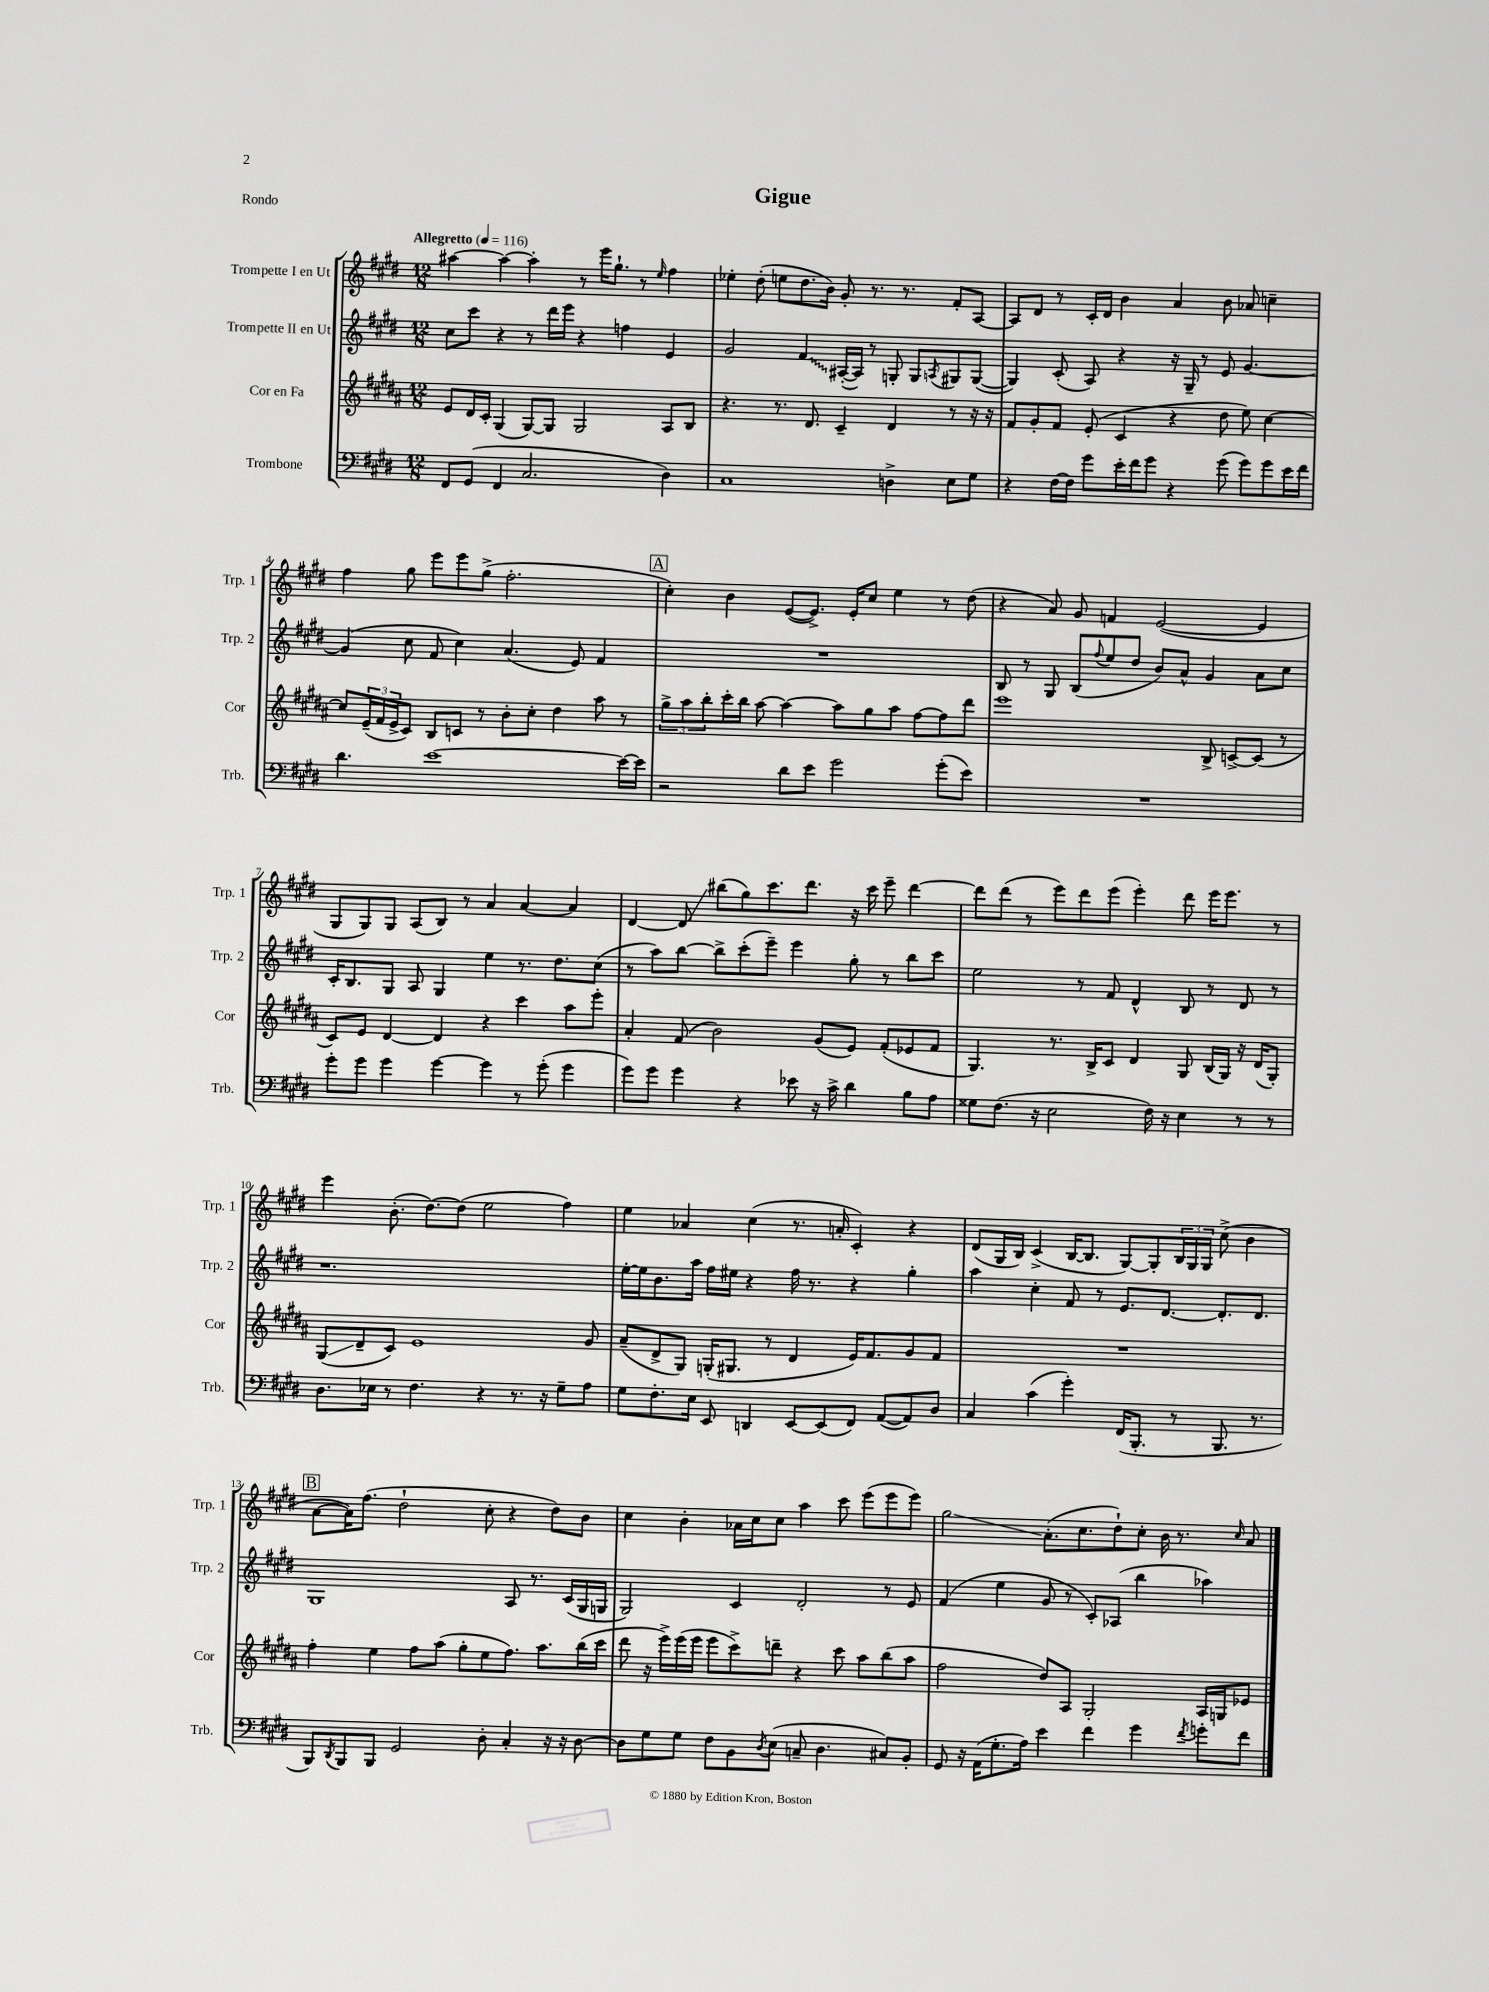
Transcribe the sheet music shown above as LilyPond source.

\header { title = "Gigue" piece = "Rondo" }
<<
\new StaffGroup <<
\new Staff = "s0" \with { instrumentName = "Trompette I en Ut" shortInstrumentName = "Trp. 1" } {
    \clef treble \key e \major \numericTimeSignature \time 12/8 \tempo "Allegretto" 4 = 116
    ais''4~ ais''4~ ais''4-. r8 e'''16 gis''8.-! r8 \grace { e''16 } fis''4 |
    ees''4-. dis''8-.( e''8 dis''8. b'16) gis'8-. r8. r8. fis'8-. a8~ |
    a8 dis'8 r8 cis'16-. dis'16 b'4 a'4 b'8 aes'8 c''4-- |
    fis''4 gis''8 e'''8 e'''8 gis''8->( fis''2.-. |
    \mark \markup { \box "A" } cis''4-.) b'4 e'8~( e'8.->) e'16-. cis''8 e''4 r8 dis''8( |
    r4 a'8) gis'8 f'4 e'2~( e'4 |
    gis8 gis8) gis8 a8( b8) r8 a'4 a'4~ a'4 |
    dis'4~ dis'8\glissando bis''8( gis''8) cis'''8. dis'''8. r16 cis'''16 e'''8-- dis'''4~ |
    dis'''8 dis'''8( r8 e'''8) dis'''8 e'''8( e'''4-.) dis'''8 e'''16 e'''8. r8 |
    e'''4 b'8.-.( dis''8.~) dis''8( e''2 fis''4) |
    e''4 aes'4 cis''4( r8. a'16-. cis'4-.) r4 |
    dis'8( gis16 b16) cis'4->( b16~ b8. gis8~) gis8-. \tuplet 3/2 { b16 gis16 gis16 } cis''8->( b'4 |
    \mark \markup { \box "B" } a'8~ a'16) fis''8.( dis''2-! cis''8-. r4 dis''8) b'8 |
    cis''4 b'4-. aes'16 cis''16 cis''8 a''4 cis'''8 e'''8( e'''8 e'''8) |
    gis''2\glissando a'8.-.( cis''8. dis''8-!) cis''8-. b'16 r8. \grace { cis''16 } a'8 \bar "|." |
}
\new Staff = "s1" \with { instrumentName = "Trompette II en Ut" shortInstrumentName = "Trp. 2" } {
    \clef treble \key e \major \numericTimeSignature \time 12/8
    cis''8 cis'''8 r4 r8 dis'''16 e'''16 r4 f''4 e'4 |
    gis'2 \once \override Glissando.style = #'zigzag fis'4\glissando ais16~-.( ais16) r8 g8-. g8 \acciaccatura { a8 } gis8 gis8~( |
    gis4) cis'8-.( a8) r4 r16 gis16-- r8 e'8 gis'4.~ |
    gis'4( cis''8 fis'8 cis''4) a'4.( e'8) fis'4 |
    \mark \markup { \box "A" } R1. |
    b8 r8 gis8 b8( \appoggiatura { fis''8 } e''8 dis''8 b'8) a'8-^ gis'4 a'8 cis''8 |
    cis'16-. b8. gis8 a8 gis4 e''4 r8. dis''8. cis''8( |
    r8 a''8) b''8~ b''8-> cis'''8-.( e'''8--) e'''4 gis''8-. r8 b''8 cis'''8 |
    e''2 r8 fis'8 dis'4-^ b8 r8 dis'8 r8 |
    r1. |
    e''16~-. e''16 b'8. a''16 fis''16 eis''16 r4 fis''16 r8. r4 gis''4-. |
    a''4 cis''4-. fis'8 r8 e'8. dis'8.~ dis'8.-. dis'8. |
    \mark \markup { \box "B" } gis1 a8 r8. cis'16( gis16 g16 |
    gis2) cis'4 dis'2-. r8 e'8 |
    fis'4( e''4 gis'8 r8 cis'8-.) aes8( b''4 aes''4) \bar "|." |
}
\new Staff = "s2" \with { instrumentName = "Cor en Fa" shortInstrumentName = "Cor" } {
    \clef treble \key b \major \numericTimeSignature \time 12/8
    e'8 dis'16 cis'16-. gis4( gis8~) gis8 gis2 ais8 b8 |
    r4. r8. dis'8. cis'4-- dis'4 r8 r16 r16 |
    fis'8 gis'8-. fis'8 e'8-.( cis'4 r4 dis''8 e''8) cis''4~ |
    cis''8 \tuplet 3/2 { e'16--( fis'16 e'16-> } cis'8) b8 c'8 r8 b'8-. cis''8-. dis''4 ais''8 r8 |
    \mark \markup { \box "A" } \tuplet 3/2 { gis''8-> ais''8 b''8-. } cis'''16-. b''16 ais''8~ ais''4~ ais''8 gis''8 ais''8 fis''8~ fis''8 dis'''8 |
    e'''1 b8-> c'8~-> c'8( r8 |
    cis'8) e'8 dis'4~ dis'4 r4 cis'''4 ais''8 e'''8-. |
    ais'4-. fis'8( b'2) gis'8( e'8) fis'8-.( ees'8 fis'8 |
    gis4.) r8. b16-> cis'8 dis'4 gis8 b16( gis16) r16 dis'16( gis8-.) |
    gis8\glissando( dis'8-- cis'8) e'1 gis'8 |
    ais'8--( dis'8-> gis8) g16-.( gis8. r8 dis'4 e'16) fis'8. gis'8 fis'8 |
    R1. |
    \mark \markup { \box "B" } fis''4-. e''4 fis''8 ais''8( gis''8-. e''8 fis''8.) ais''8. b''16( cis'''16 |
    dis'''8 r16 e'''16->) e'''16( e'''16 e'''8 cis'''8->) d'''8-- r4 cis'''8 ais''8 b''8( ais''8 |
    fis''2 dis''8) ais8 gis2-. ais16 g16 ees'8 \bar "|." |
}
\new Staff = "s3" \with { instrumentName = "Trombone" shortInstrumentName = "Trb." } {
    \clef bass \key e \major \numericTimeSignature \time 12/8
    fis,8 gis,8( fis,4 cis2. dis4) |
    cis1 d4-> e8 gis8 |
    r4 fis16~ fis16 gis'8 e'16-. fis'16 gis'8 r4 gis'8( gis'8) gis'8 e'16 fis'16 |
    dis'4. e'1~ e'16~ e'16 |
    \mark \markup { \box "A" } r2 dis'8 e'8 gis'2 gis'8-.( e'8) |
    R1. |
    gis'8-. gis'8 gis'4 gis'4~ gis'4 r8 gis'8-.( gis'4 |
    gis'8) gis'8 gis'4 r4 ees'8 r16 cis'16-> dis'4 b8 a8 |
    gisis8 fis8.( r16 e2 fis16) r16 e4 r8 r8 |
    dis8. ees16 r8 fis4. r4 r8. r16 gis8-- a8 |
    gis8 fis8.-. e16 e,8 d,4 e,8~ e,8( fis,8) a,8~( a,8) dis8 |
    cis4 cis'4( gis'4-.) fis,16( b,,8.-. r8 b,,8. r8. |
    \mark \markup { \box "B" } b,,8) \acciaccatura { dis,8 } b,,8 b,,8 gis,2 dis8-. cis4-. r16 r16 dis8~ |
    dis8 gis8 gis8 fis8 b,8 \acciaccatura { dis8 } e8( c8-- dis4. cis8) b,8-. |
    gis,8 r16 a,16( gis8.-. a16) e'4 fis'4 gis'4 \acciaccatura { fis'8 } g'8-. fis'8 \bar "|." |
}
>>
>>
